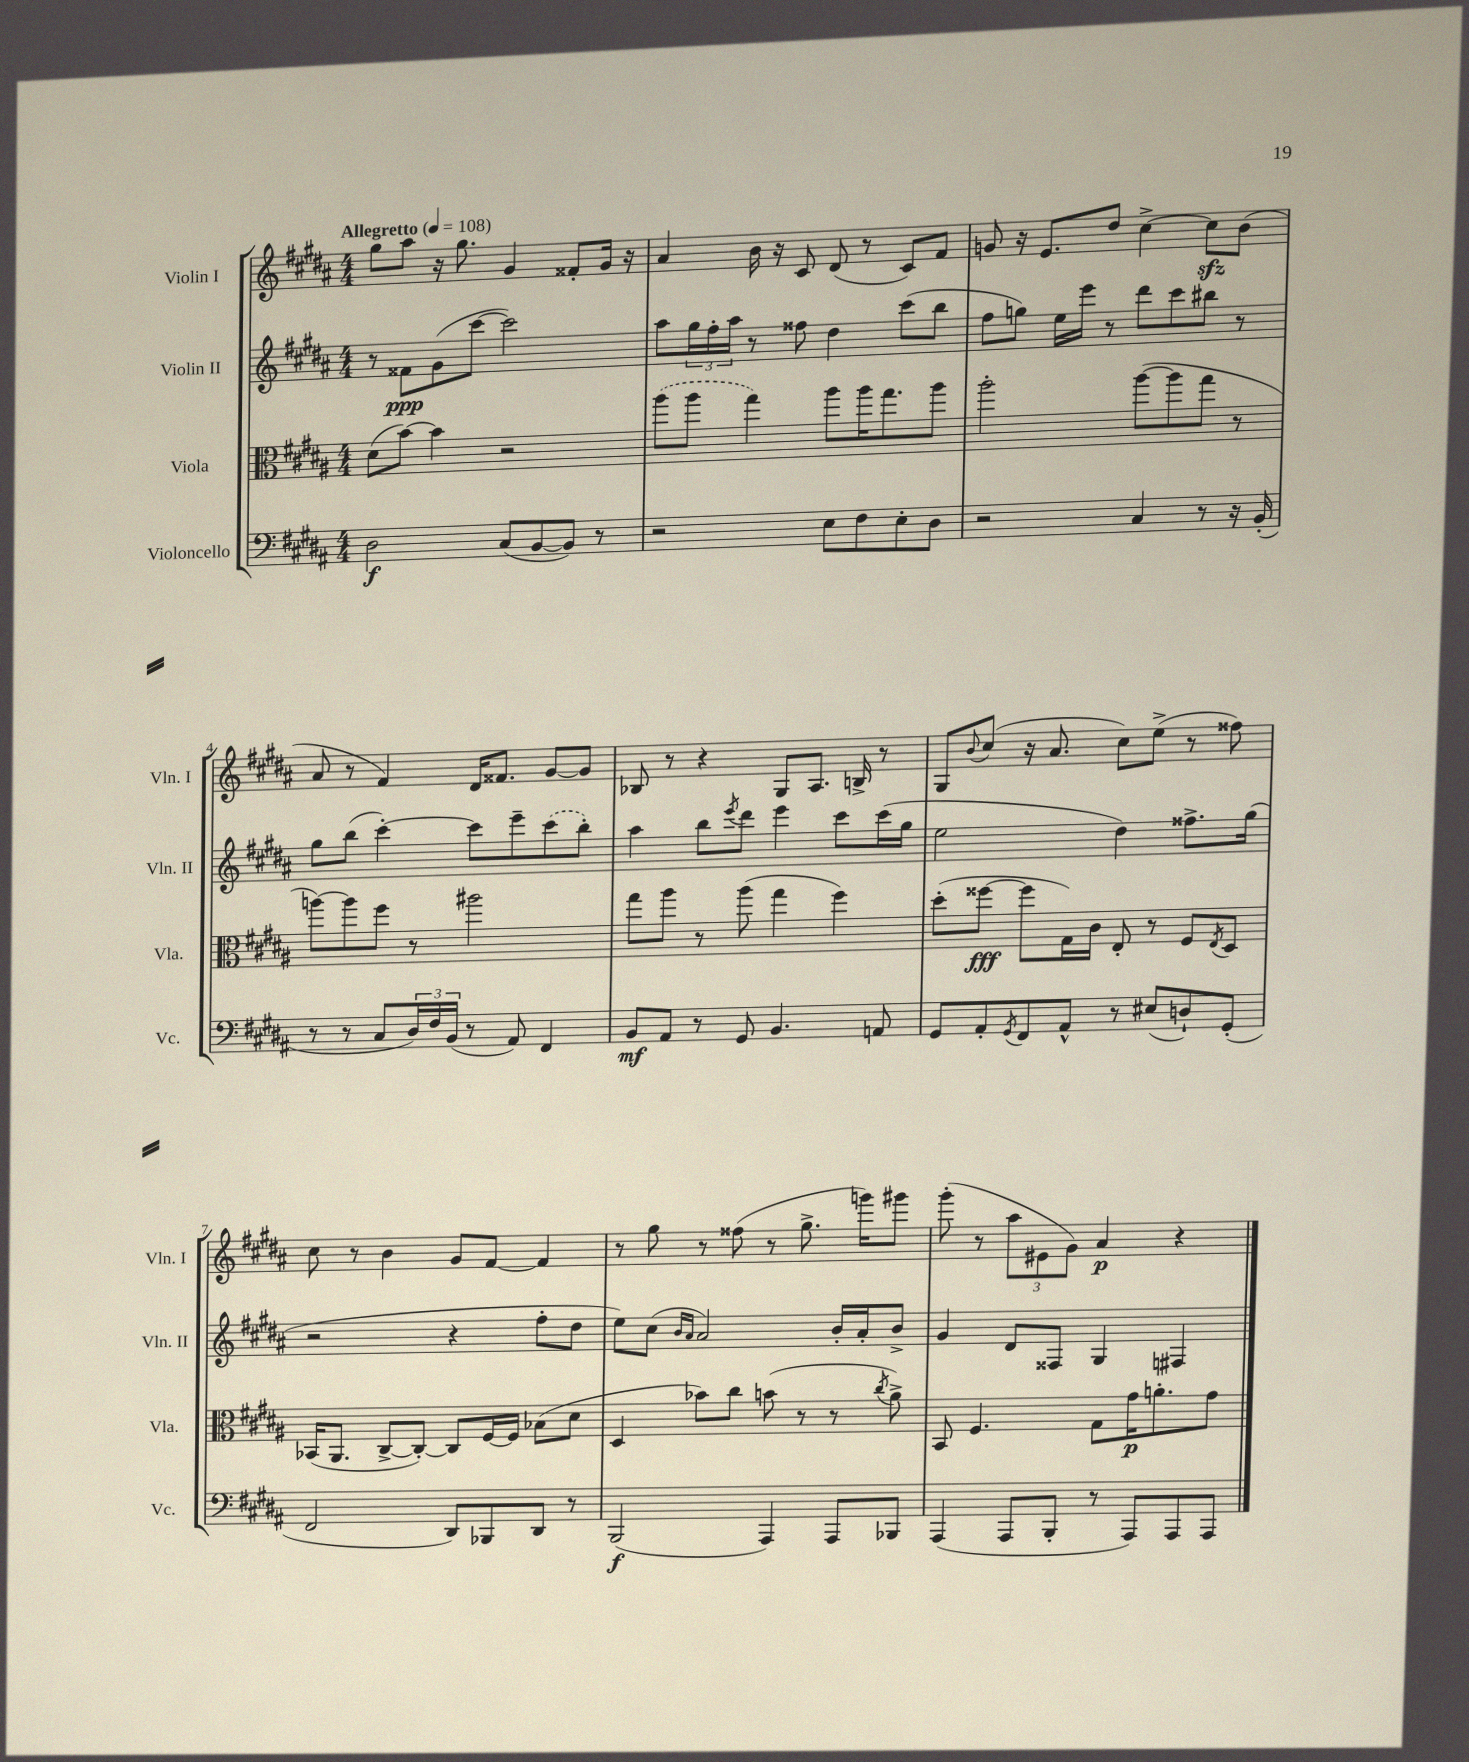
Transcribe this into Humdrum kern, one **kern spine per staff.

**kern	**kern	**kern	**kern
*staff4	*staff3	*staff2	*staff1
*clefF4	*clefC3	*clefG2	*clefG2
*k[f#c#g#d#a#]	*k[f#c#g#d#a#]	*k[f#c#g#d#a#]	*k[f#c#g#d#a#]
*M4/4	*M4/4	*M4/4	*M4/4
*MM108	*MM108	*MM108	*MM108
2D#	(8d#	8r	8gg#
.	[8b)	8f##	8aa#
.	4b]	(8g#	16r
.	.	.	8.gg#
.	.	[8ccc#	.
(8C#	2r	2ccc#])	4g#
[8BB	.	.	.
8BB])	.	.	8f##'
8r	.	.	16g#
.	.	.	16r
=	=	=	=
2r	(8aa#	8aa#	4a#
.	8aa#	24gg#	.
.	.	24ff#'	.
.	.	24aa#	.
.	4gg#)	8r	16b
.	.	.	16r
.	.	8ff##	8c#
8E	8aa#	4dd#	(8d#
8F#	16aa#	.	8r
.	8.gg#	.	.
8E'	.	(8ccc#	8c#)
8D#	8aa#	8bb	8f#
=	=	=	=
2r	2aa#'	8ff#	8g
.	.	8gg)	16r
.	.	.	8.e
.	.	16ee	.
.	.	16eee	.
.	.	8r	8dd#
4C#	([8aa#	8ddd#	[4cc#^
.	8aa#]	8ccc#	.
8r	8gg#	8bb#	8cc#]
16r	8r	8r	(8b
(16BB'	.	.	.
=	=	=	=
8r	[8aa)	8gg#	8a#
8r	8aa]	(8bb	8r
8C#	8ff#	[4ccc#')	4f#)
24D#)	8r	.	.
24F#	.	.	.
(24BB	.	.	.
8r	2aa#	8ccc#]	16d#
.	.	.	8.f##
8AA#)	.	8eee~	.
4FF#	.	(8ccc#	[8g#
.	.	8bb')	8g#]
=	=	=	=
8BB	8gg#	4aa#	8B-
8AA#	8aa#	.	8r
8r	8r	8bb	4r
.	.	8qeee	.
8GG#	(8aa#	8ddd#	.
4.BB	4gg#	4eee	8G#
.	.	.	8.A#
.	4ff#)	8ccc#	.
.	.	.	16B^
8AA	.	(16ccc#	8r
.	.	16gg#	.
=	=	=	=
8GG#	(8dd#'	2ee	8G#
.	.	.	8qqb
8AA#'	[8ff##	.	(8cc#
8qGG#	.	.	.
8FF#	8ff##]	.	16r
.	.	.	8.a#
8AA#^^	16G#)	.	.
.	16c#	.	.
8r	8E'	4dd#)	8cc#)
(8E#	8r	.	(8ee^
8D`)	8F#	8.ff##^	8r
.	8qE	.	.
(8GG#'	8D#	.	8ff##)
.	.	(16gg#	.
=	=	=	=
2FF#	(16BB-	2r	8cc#
.	8.AA#	.	.
.	.	.	8r
.	[8C#^	.	4b
.	8C#'_)	.	.
8DD#)	8C#]	4r	8g#
8BBB-	[16F#	.	[8f#
.	16F#]	.	.
8DD#	(8B-	8ff#'	4f#]
8r	8d#	8dd#	.
=	=	=	=
(2BBB	4D#	8ee)	8r
.	.	(8cc#	8gg#
.	.	16qqb	.
.	.	16qqa#	.
.	8b-)	2a#)	8r
.	8cc#	.	(8ff##
4AAA#)	(8b	.	8r
.	8r	.	8.gg#^
8AAA#	8r	16b'	.
.	.	16a#'	16ggg)
.	8qcc#	.	.
8BBB-	8a#^)	8b^	8ggg#
=	=	=	=
(4AAA#	8BB	4g#	(8ggg#'
.	4.F#	.	8r
8AAA#	.	8d#	12aa#
.	.	.	12e#
8BBB'	.	8F##	.
.	.	.	12g#)
8r	8G#	4G#	4a#
8AAA#)	16g#	.	.
.	8.a'	.	.
8AAA#	.	4F#	4r
8AAA#	8g#	.	.
==	==	==	==
*-	*-	*-	*-
